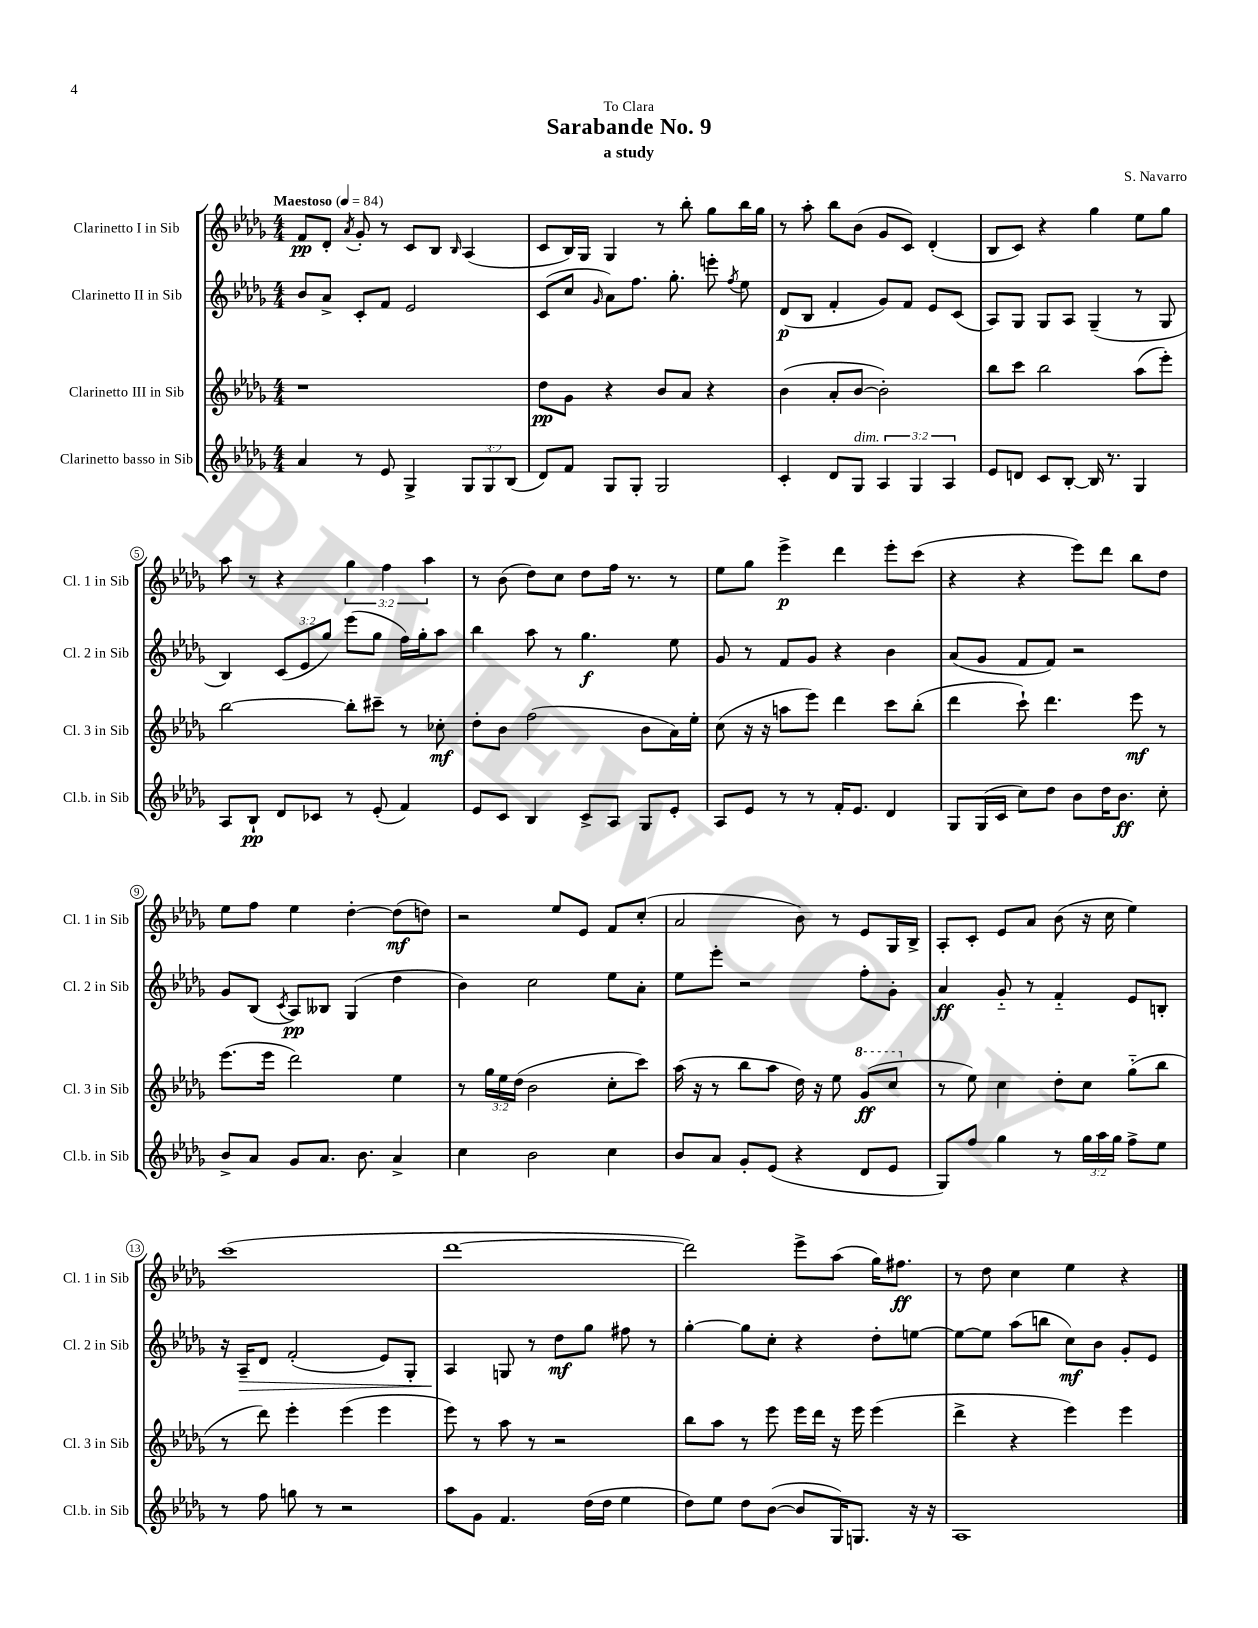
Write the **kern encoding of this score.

**kern	**kern	**kern	**kern
*staff4	*staff3	*staff2	*staff1
*clefG2	*clefG2	*clefG2	*clefG2
*k[b-e-a-d-g-]	*k[b-e-a-d-g-]	*k[b-e-a-d-g-]	*k[b-e-a-d-g-]
*M4/4	*M4/4	*M4/4	*M4/4
*MM84	*MM84	*MM84	*MM84
4a-	1r	8b-	8f
.	.	8a-^	8d-'
.	.	.	8qa-
8r	.	8c'	8g-'
8e-	.	8f	8r
4G-^	.	2e-	8c
.	.	.	8B-
.	.	.	16qqB-
12G-	.	.	(4A-
12G-	.	.	.
(12B-	.	.	.
=	=	=	=
8d-)	8dd-	(8c	8c
8f	8g-	8cc	16B-)
.	.	.	16G-
.	.	16qqg-	.
8G-	4r	8a-)	4G-
8G-'	.	8.ff	.
2G-	8b-	.	8r
.	.	8.gg-'	.
.	8a-	.	8bb-'
.	4r	8eee'	8gg-
.	.	8qff	.
.	.	8ee-	16bb-
.	.	.	16gg-
=	=	=	=
4c'	(4b-	(8d-	8r
.	.	8B-	8aa-'
8d-	8a-'	4f'	8bb-
8G-	[8b-	.	(8b-
6A-	2b-'])	8g-)	8g-
.	.	8f	8c)
6G-	.	.	.
.	.	8e-	(4d-'
6A-	.	.	.
.	.	(8c	.
=	=	=	=
8e-	8bb-	8A-)	8B-
8d	8ccc	8G-	8c)
8c	2bb-	8G-	4r
[8B-'	.	8A-	.
16B-]	.	(4G-~	4gg-
8.r	.	.	.
4G-	(8aa-	8r	8ee-
.	8eee-')	8G-	8gg-
=	=	=	=
8A-	[2bb-	4B-)	8aa-
8B-`	.	.	8r
8d-	.	(12c	4r
.	.	12e-	.
8c-	.	.	.
.	.	12gg-)	.
8r	8bb-']	(8eee-	6gg-
(8e-'	8ccc#~	8gg-	.
.	.	.	6ff
4f)	8r	16ff)	.
.	.	16gg-'	.
.	.	.	6aa-
.	8cc-'	8aa-	.
=	=	=	=
8e-	8dd-'	4bb-	8r
8c	8b-	.	(8b-
4B-	(2ff	8aa-	8dd-)
.	.	8r	8cc
8c^	.	4.gg-	8dd-
8A-	.	.	16ff
.	.	.	8.r
8G-	8b-	.	.
8e-'	16a-)	8ee-	8r
.	16ee-'	.	.
=	=	=	=
8A-	(8cc	8g-	8ee-
8e-	16r	8r	8gg-
.	16r	.	.
8r	8aa	8f	4eee-^
8r	8eee-)	8g-	.
16f'	4ddd-	4r	4ddd-
8.e-	.	.	.
4d-	8ccc	4b-	8eee-'
.	(8bb-'	.	(8ccc
=	=	=	=
8G-	4ddd-	(8a-	4r
(16G-	.	8g-	.
16c	.	.	.
8cc)	8ccc`)	8f	4r
8dd-	4.ddd-	8f)	.
8b-	.	2r	8eee-)
16dd-	.	.	8ddd-
8.b-	.	.	.
.	8eee-	.	8bb-
8cc'	8r	.	8dd-
=	=	=	=
8b-^	(8.eee-	8g-	8ee-
8a-	.	(8B-	8ff
.	16eee-	.	.
.	.	8qc	.
8g-	2ddd-)	8A-)	4ee-
8.a-	.	8B--	.
.	.	(4G-	[4dd-'
8.b-	.	.	.
4a-^	4ee-	4dd-	(8dd-]
.	.	.	8dd)
=	=	=	=
4cc	8r	4b-)	2r
.	24gg-	.	.
.	24ee-	.	.
.	(24dd-	.	.
2b-	2b-	2cc	.
.	.	.	8ee-
.	.	.	8e-
4cc	8cc'	8ee-	8f
.	8ccc)	8a-'	(8cc'
=	=	=	=
8b-	(16aa-	8ee-	2a-
.	16r	.	.
8a-	8r	8eee-'	.
8g-'	8bb-	2r	.
(8e-	8aa-	.	.
4r	16dd-)	.	8b-)
.	16r	.	.
.	8ee-	.	8r
8d-	(8gg-	8ff'	8e-
8e-	8ccc	8g-'	16G-
.	.	.	16B-^
=	=	=	=
8G-)	8r	4a-	8A-'
8ff	8ee-)	.	8c'
4gg-	4cc	8g-'~	8e-
.	.	8r	8a-
8r	8dd-'	4f'~	(8b-
24gg-	8cc	.	16r
24aa-	.	.	.
.	.	.	16cc
24gg-	.	.	.
8ff^	(8gg-'~	8e-	4ee-)
8ee-	8bb-	8B'	.
=	=	=	=
8r	8r	16r	(1ccc
.	.	16A-~	.
8ff	8ddd-)	8d-	.
8gg	4eee-'	(2f'	.
8r	.	.	.
2r	(4eee-	.	.
.	4eee-	8e-)	.
.	.	8G-'	.
=	=	=	=
8aa-	8eee-)	4A-	[1ddd-
8g-	8r	.	.
4.f	8aa-	8G	.
.	8r	8r	.
.	2r	8dd-	.
(16dd-	.	8gg-	.
16dd-	.	.	.
4ee-	.	8ff#	.
.	.	8r	.
=	=	=	=
8dd-)	8bb-	[4gg-'	2ddd-])
8ee-	8aa-	.	.
8dd-	8r	8gg-]	.
([8b-	8eee-	8cc'	.
8b-]	16eee-	4r	8eee-^
.	16ddd-	.	.
16G-)	16r	.	(8aa-
8.G	16eee-	.	.
.	(4eee-	8dd-'	16gg-)
.	.	.	8.ff#
16r	.	[8ee	.
16r	.	.	.
=	=	=	=
1A-	4ddd-^	8ee_	8r
.	.	8ee]	8dd-
.	4r	(8aa-	4cc
.	.	8bb	.
.	4eee-)	8cc)	4ee-
.	.	8b-	.
.	4eee-	8g-'	4r
.	.	8e-	.
==	==	==	==
*-	*-	*-	*-
